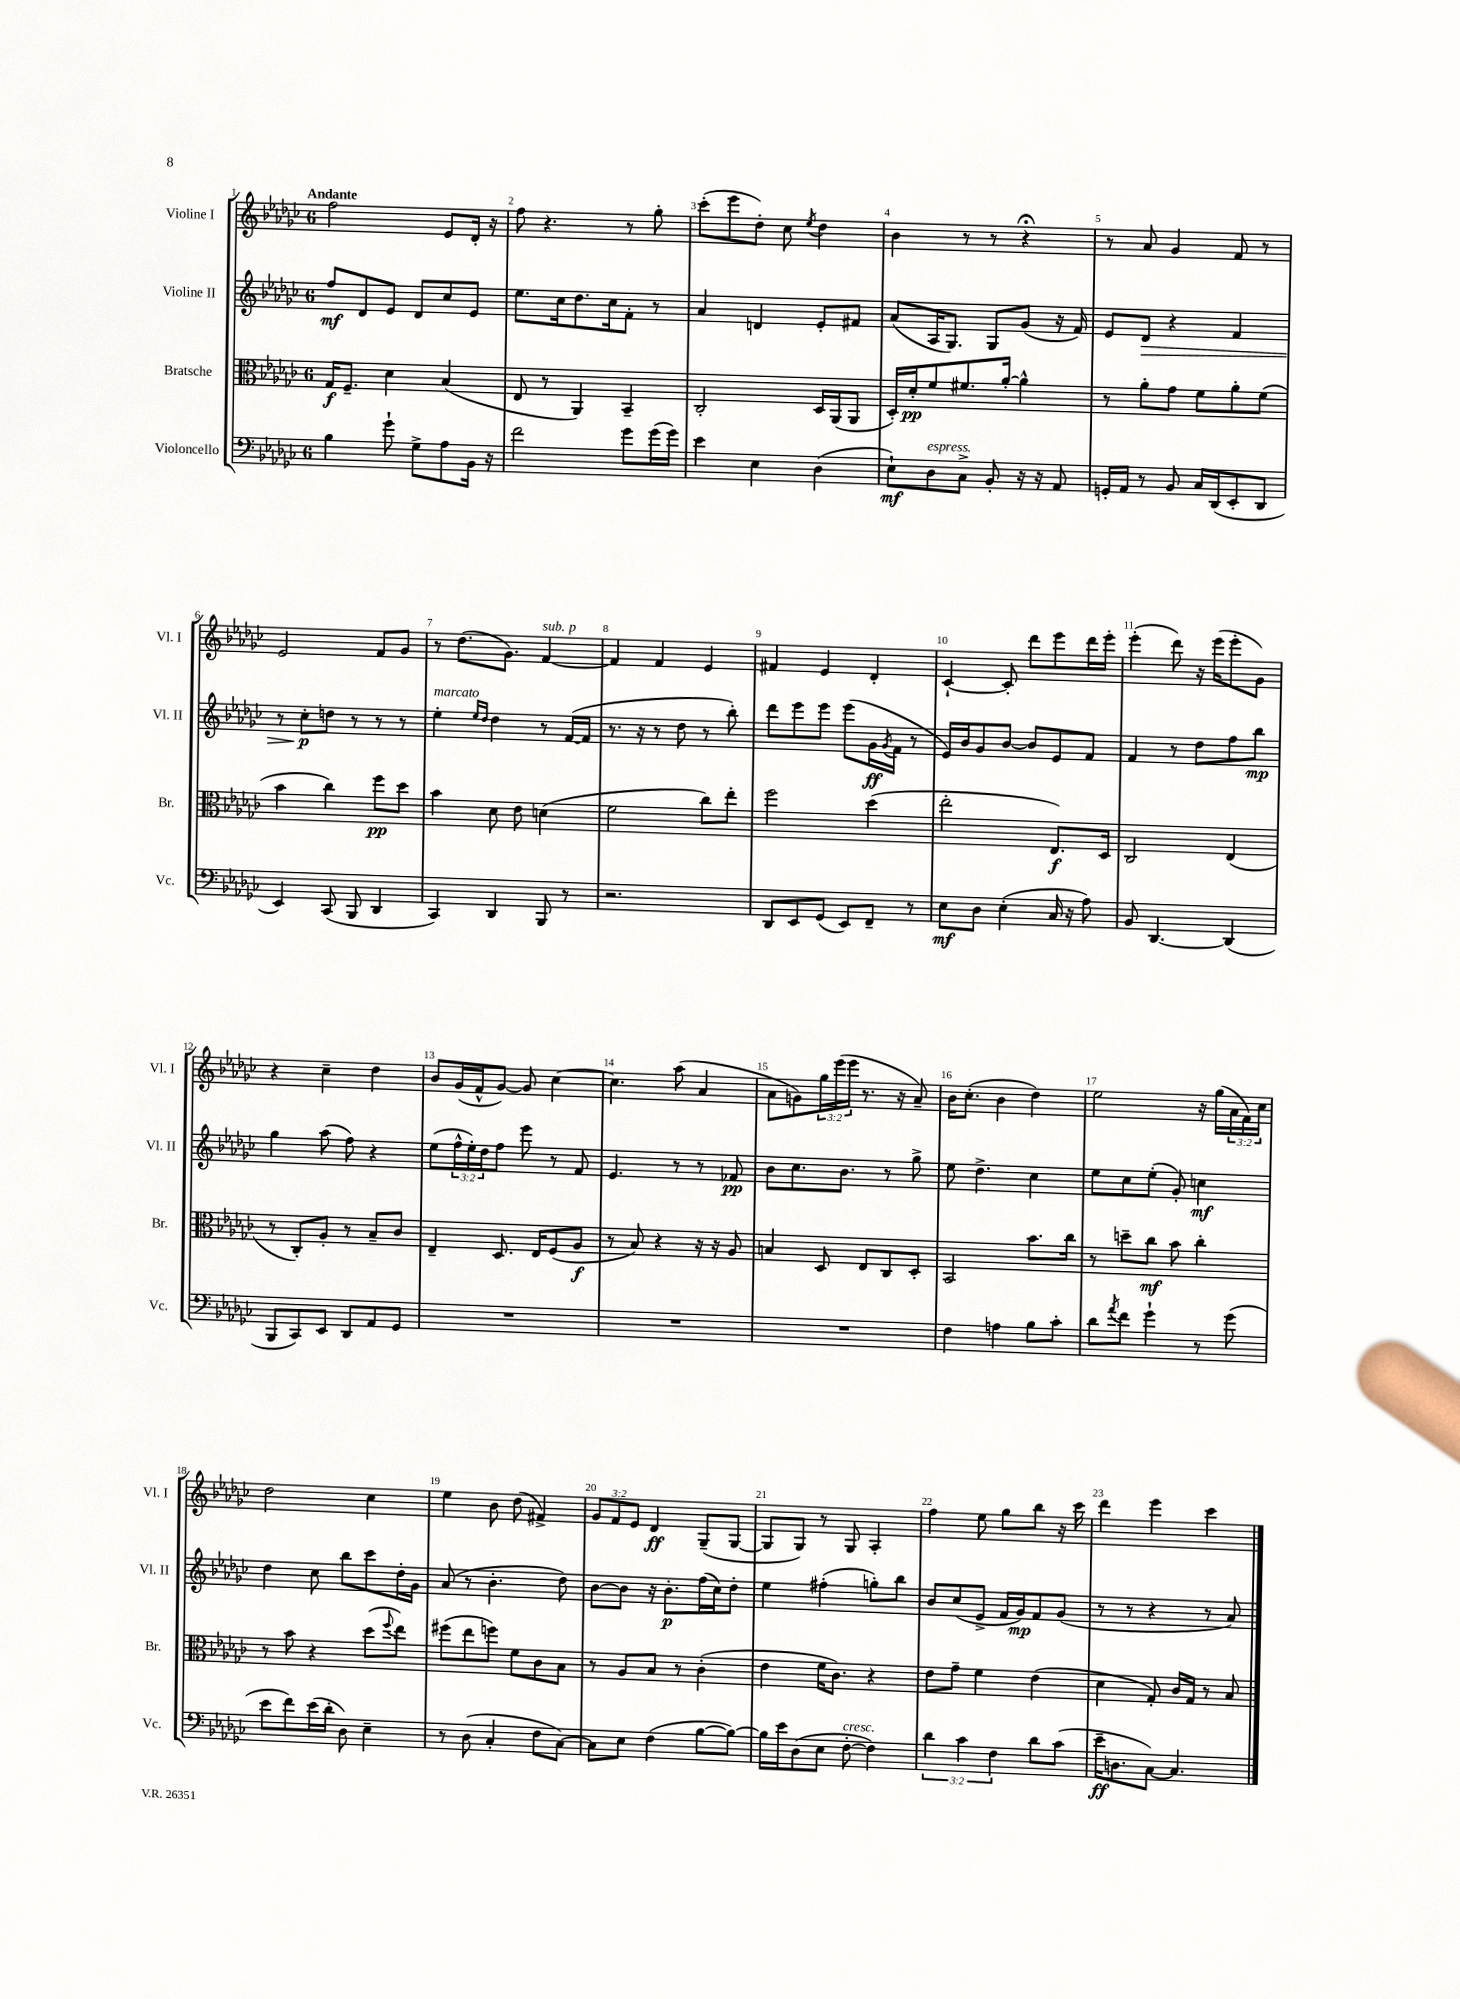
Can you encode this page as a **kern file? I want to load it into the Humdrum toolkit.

**kern	**kern	**kern	**kern
*staff4	*staff3	*staff2	*staff1
*clefF4	*clefC3	*clefG2	*clefG2
*k[b-e-a-d-g-c-]	*k[b-e-a-d-g-c-]	*k[b-e-a-d-g-c-]	*k[b-e-a-d-g-c-]
*M6/8	*M6/8	*M6/8	*M6/8
4B-\	16G-/LK	8ff/L	2ff\
.	8.F~/J	.	.
.	.	8d-/	.
8g-`\	4d-\	8e-/J	.
8G-^\L	.	8d-/L	.
8A-\	(4B-/	8cc-/	8e-/L
16BB-\Jk	.	8e-/J	16d-'/Jk
16r	.	.	16r
=	=	=	=
2f\	8E-/	8.ee-\L	8ff\
.	8r	.	4.r
.	.	16cc-\k	.
.	4AA-/)	8.dd-\	.
.	.	16cc-\k	.
8g-\L	4BB-~/	8f'\J	8r
(16g-\L	.	8r	8gg-'\
16g-\JJ)	.	.	.
=	=	=	=
4e-\	2C-'/	4a-/	(8ccc-'\L
.	.	.	8eee-\
4E-\	.	4d/	8dd-'\J)
.	.	.	8cc-\
.	.	.	8qee-/
(4D-\	16D-/LL	8e-'/L	4dd-\
.	(16AA-/J	.	.
.	8AA-/J	8f#/J	.
=	=	=	=
8E-`\L)	16D-'/LL)	(8a-/L	4b-\
.	16d-'/J	.	.
8D-\	8f/	16A-/K	.
.	.	8.G-/J)	.
8C-^\J	8.f#/	.	8r
8BB-'/	.	8G-/L	8r
.	[16a-'/Jk	.	.
16r	4a-^^\]	(8g-/J	4r;
16r	.	.	.
8AA-/	.	16r	.
.	.	16f/)	.
=	=	=	=
16GG'/LL	8r	8e-/L	8r
16AA-/JJ	.	.	.
8r	8a-'\L	8d-/J	8a-/
8BB-/	8g-\J	4r	4g-/
16C-/LL	8f\L	.	.
(16DD-/J	.	.	.
8EE-'/	8a-'\	4f/	8f/
8DD-/J	(8f\J	.	8r
=	=	=	=
4EE-/)	4b-\	8r	2e-/
.	.	8cc-'\L	.
(8CC-/	4cc-\)	8dd\J	.
8BBB-/	.	8r	.
4DD-/	8ff\L	8r	8f/L
.	8dd-\J	8r	8g-/J
=	=	=	=
4CC-/)	4b-\	4ee-'\	8r
.	.	.	(8.dd-\L
.	.	16qqee-/LL	.
.	.	16qqdd-/JJ	.
4DD-/	8d-\	4dd-\	.
.	.	.	8.g-\J)
.	8e-\	.	.
8BBB-/	(4d\	8r	[4f/
8r	.	([16f/LL	.
.	.	16f/]JJ	.
=	=	=	=
2.r	2f\	8.r	4f/]
.	.	16r	.
.	.	8r	4f/
.	.	8dd-\	.
.	8cc-\L)	8r	4e-/
.	8ee-'\J	8bb-'\)	.
=	=	=	=
8DD-/L	2ff\	8ddd-\L	4f#/
8EE-/	.	8eee-\	.
(8GG-/J	.	8eee-\J	4e-/
8EE-/L)	.	(8eee-\L	.
8FF~/J	(4dd-\	16g-\L	4d-'/
.	.	8qg-/	.
.	.	16f\JJ	.
8r	.	8r	.
=	=	=	=
8E-\L	2ee-'\	16e-/LL)	[4c-`/
.	.	16b-/J	.
8D-\J	.	8g-/	.
(4E-'\	.	[8b-/J	8c-'/]
.	.	8b-/]L	8ddd-\L
16C-/	8.E-/L)	8e-/	8eee-\
16r	.	.	.
8A-\)	.	8f/J	16ddd-\L
.	16D-/Jk	.	16eee-'\JJ
=	=	=	=
8BB-/	2C-/	4f/	(4eee-'\
[4.DD-/	.	.	.
.	.	8r	8ddd-\)
.	.	8dd-\L	16r
.	.	.	(16eee-\LK
(4DD-/]	(4E-/	8ff\	8eee-'\
.	.	8bb-\J	8g-\J)
=	=	=	=
8BBB-/L	8r	4gg-\	4r
8CC-/)	8C-'/L)	.	.
8EE-/J	8A-'/J	(8aa-\	4cc-~\
8DD-/L	8r	8ff\)	.
8AA-/	8B-~/L	4r	4dd-\
8GG-/J	8c-/J	.	.
=	=	=	=
2.r	4E-~/	(8ee-\L	8b-/L
.	.	24ff^^\L	(16g-/L
.	.	24ee-'\)	.
.	.	.	16f^^/J
.	.	24dd-\J	.
.	8.D-/	8ff\J	[8g-/J)
.	.	8eee-\	8g-/]
.	16E-/LK	.	.
.	(8F/	8r	[4cc-\
.	8A-/J	8f/	.
=	=	=	=
2.r	8r	4.e-/	4.cc-\]
.	8B-/)	.	.
.	4r	.	.
.	.	8r	(8aa-\
.	16r	8r	4a-/
.	16r	.	.
.	8A-/	8f-/	.
=	=	=	=
2.r	4B/	8b-\L	8a-\L
.	.	8.cc-\	8g\)
.	8D-/	.	24gg-\L
.	.	.	(24eee-\
.	.	8.b-\J	.
.	.	.	24eee-\JJ
.	8E-/L	.	8.r
.	8C-/	8r	.
.	.	.	16r
.	8D-'/J	8gg-^\	8a-~/)
=	=	=	=
4F\	2BB-/	8ee-\	16b-\LK
.	.	.	(8.cc-'\J
.	.	4.dd-^\	.
4A\	.	.	4b-\
8B-\L	8.b-\L	4cc-\	4dd-\)
8c-'\J	.	.	.
.	16cc-\Jk	.	.
=	=	=	=
8d-\L	8r	8ee-\L	2ee-\
8qa-/	.	.	.
8f\J	8dd~\L	8cc-\	.
4g-`\	8cc-\J	(8ee-'\J	.
.	8b-\	8g-'/)	.
8r	4cc-'\	4cc\	16r
.	.	.	(16gg-\LL
(8g-\	.	.	24a-\
.	.	.	24f\)
.	.	.	24cc-\JJ
=	=	=	=
8e-\L	8r	4dd-\	2dd-\
8f\)	8b-\	.	.
(16e-\L	4r	8cc-\	.
16d-'\JJ	.	.	.
8D-\)	.	8bb-\L	.
4E-~\	(8dd-\L	8ccc-\	4cc-\
.	8qqff/	.	.
.	8ee-\J)	16dd-'\L	.
.	.	16g-\JJ	.
=	=	=	=
8r	(8ff#\L	(8a-/	4ee-\
(8D-\	8ee-\	8r	.
4C-'/	8ff\J)	4.b-'\	8b-\
.	8f\L	.	(8dd-\
8F\L	8c-\	.	4f#^/)
[8C-\J)	8B-\J	8dd-\)	.
=	=	=	=
8C-\]L	8r	[8b-\L	12g-/L
.	.	.	12f/
8E-\J	8A-/L	8b-\]J	.
.	.	.	12e-/J
(4F\	8B-/J	16r	4d-/
.	.	8.b-'\L	.
.	8r	.	.
[8B-\L	(4c-'\	(16ff\L	(8G-~/L
.	.	16cc-\J)	.
8B-\_J)	.	8dd-'\J	[8G-/J
=	=	=	=
16B-\]LL	4e-\	4ee-\	8G-/]L
16e-\J	.	.	.
(8D-\	.	.	8G-/J)
8E-\J	16f\LK	(4ff#'\	8r
.	8.c-\J)	.	.
[8F'\	.	.	8G-/
4F\])	4r	8gg'\L)	4A-'/
.	.	8bb-\J	.
=	=	=	=
6d-\	8e-\L	8b-/L	4ff\
.	8g-~\J	(8cc-/	.
6c-\	.	.	.
.	4f\	8e-^/J	8ee-\
6F\	.	.	.
.	.	16f/LL	8gg-\L
.	.	16g-/J)	.
8d-\L	(4e-\	8f/	8bb-\J
(8c-\J	.	(8g-/J	16r
.	.	.	16ccc-\
=	=	=	=
16e-~\LK	4d-\	8r	4ddd-\
8.D\	.	.	.
.	.	8r	.
[8C-\J)	8G-'/)	4r	4eee-\
4.C-/]	16c-/LL	.	.
.	16G-/JJ	.	.
.	8r	8r	4ccc-\
.	8B-/	8a-/)	.
==	==	==	==
*-	*-	*-	*-
